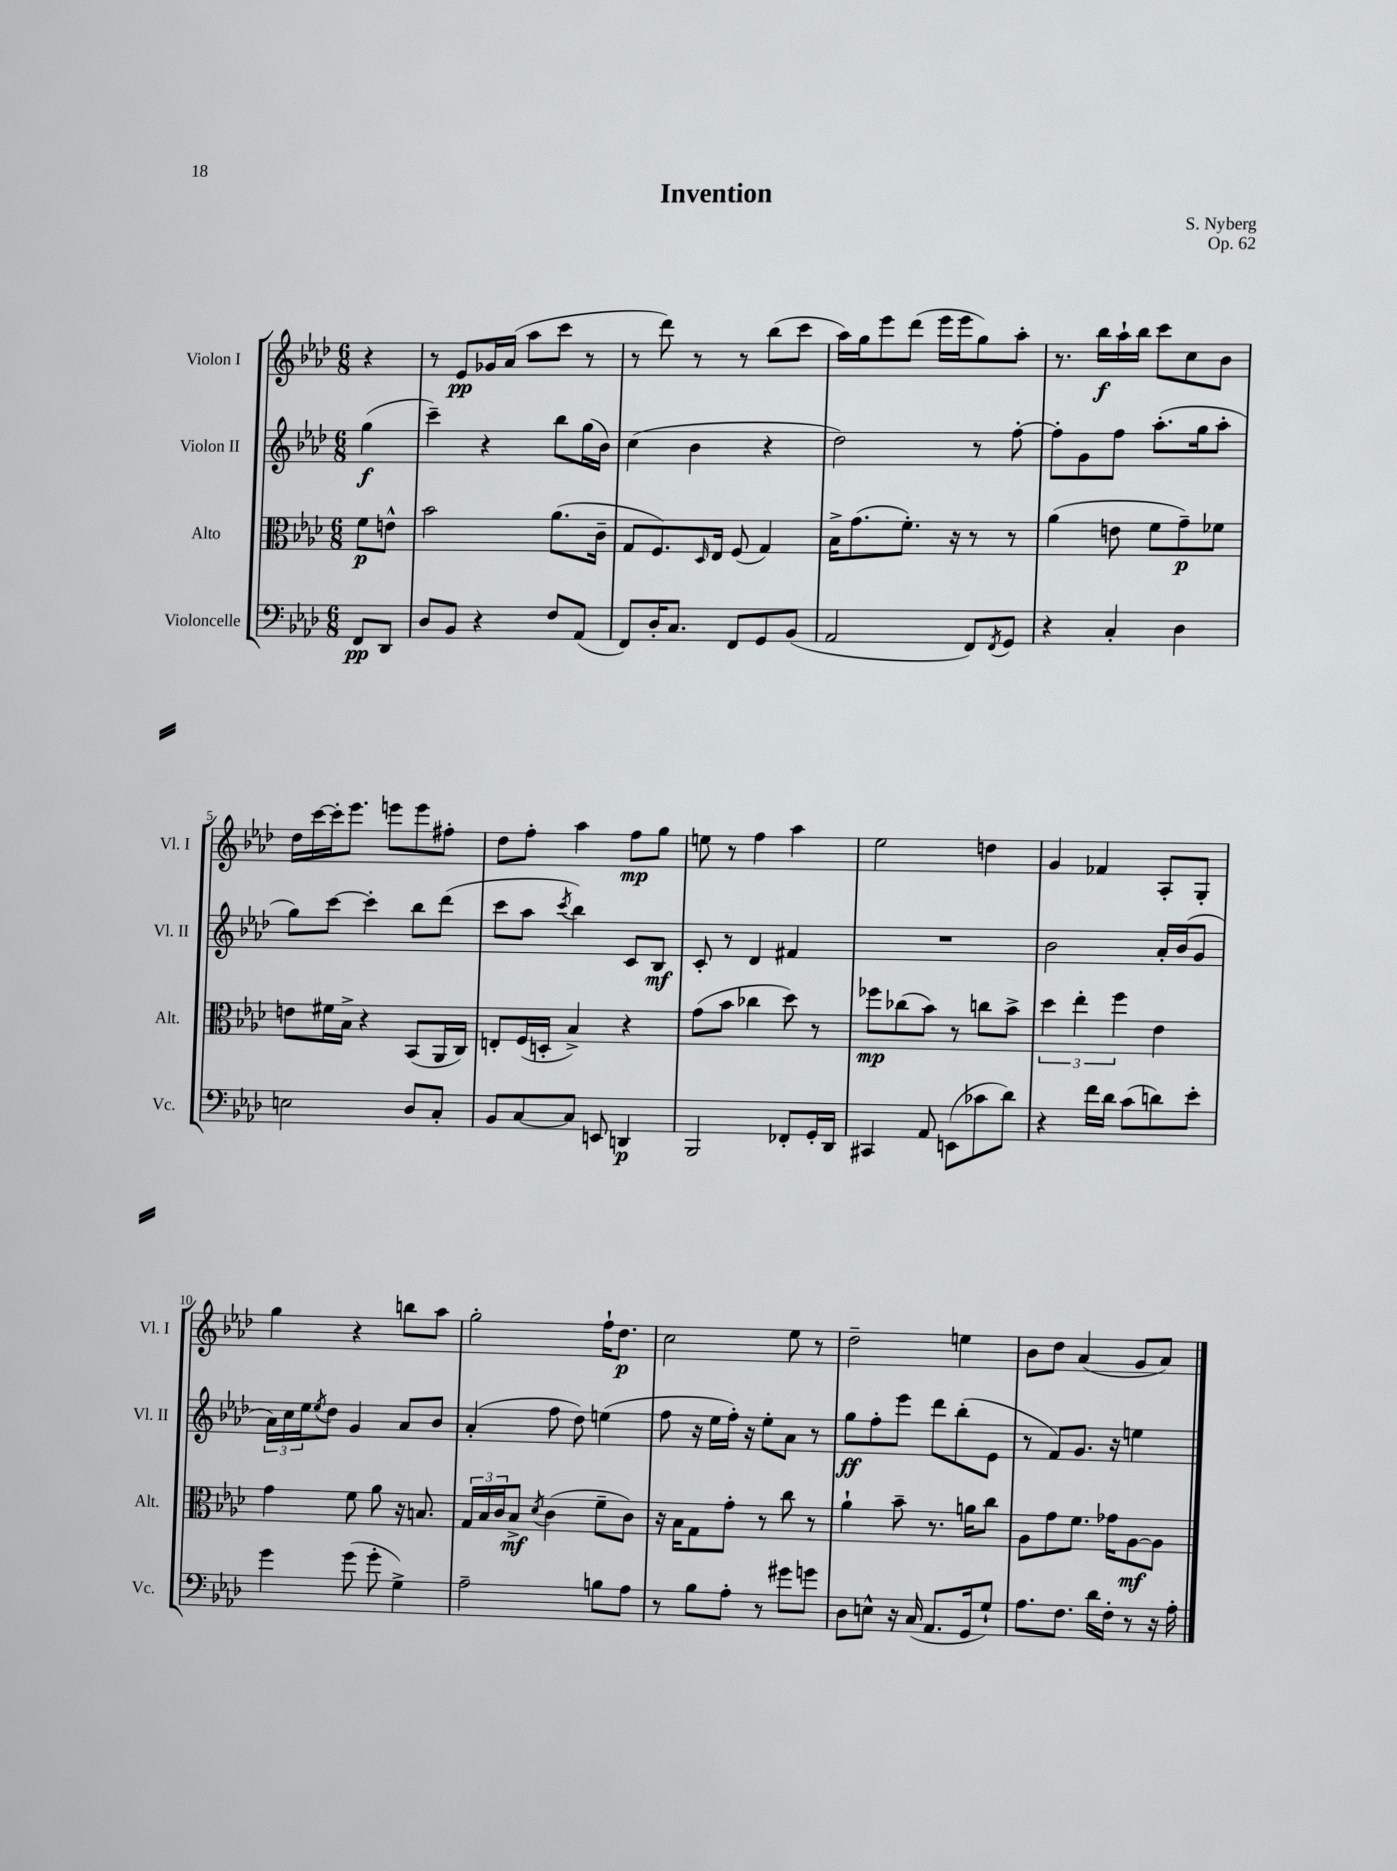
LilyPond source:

\header { title = "Invention" composer = "S. Nyberg" opus = "Op. 62" }
<<
\new StaffGroup <<
\new Staff = "s0" \with { instrumentName = "Violon I" shortInstrumentName = "Vl. I" } {
    \clef treble \key aes \major \numericTimeSignature \time 6/8 \partial 4
    r4 |
    r8 ees'8\pp ges'16 aes'16( aes''8 c'''8 r8 |
    r8 des'''8) r8 r8 bes''8( c'''8 |
    aes''16) g''16 ees'''8 des'''8( ees'''16 ees'''16 g''8) aes''8-. |
    r8. bes''16\f aes''16-! bes''16 c'''8 c''8 bes'8 |
    des''16 c'''16~ c'''16-. ees'''8. e'''8 e'''8 fis''8-. |
    des''8 f''8-. aes''4 f''8\mp g''8 |
    e''8 r8 f''4 aes''4 |
    ees''2 d''4 |
    g'4 fes'4 aes8-. g8-. |
    g''4 r4 b''8 aes''8 |
    g''2-. f''16-! des''8.\p |
    c''2 ees''8 r8 |
    des''2-- e''4 |
    bes'8 des''8 aes'4( g'8 aes'8) \bar "|." |
}
\new Staff = "s1" \with { instrumentName = "Violon II" shortInstrumentName = "Vl. II" } {
    \clef treble \key aes \major \numericTimeSignature \time 6/8 \partial 4
    g''4\f( |
    c'''4--) r4 bes''8 g''16( bes'16) |
    c''4( bes'4 r4 |
    des''2) r8 f''8~-. |
    f''8-. g'8 f''8 aes''8.-.( g''16 aes''8-. |
    g''8) c'''8~ c'''4-. bes''8 des'''8( |
    c'''8 aes''8 \acciaccatura { c'''8 } bes''4) c'8 bes8\mf |
    c'8-. r8 des'4 fis'4 |
    R2. |
    bes'2 aes'16-. bes'16( g'8 |
    \tuplet 3/2 { aes'16) c''16 ees''16 } \acciaccatura { ees''8 } des''8 g'4 aes'8 bes'8 |
    aes'4-.( f''8 des''8) e''4( |
    f''8 r16 ees''16 f''16-.) r16 ees''8-. aes'8 r8 |
    g''8\ff f''8-. ees'''8 des'''8 bes''8-.( ees'8 |
    r8 f'8) g'8. r16 e''4 \bar "|." |
}
\new Staff = "s2" \with { instrumentName = "Alto" shortInstrumentName = "Alt." } {
    \clef alto \key aes \major \numericTimeSignature \time 6/8 \partial 4
    f'8\p e'8-^ |
    bes'2 aes'8.( c'16-- |
    g8 f8.) \grace { des16 } ees16 f8( g4) |
    bes16-> g'8.( f'8.-.) r16 r8 r8 |
    aes'4( e'8 f'8 g'8--\p) fes'8 |
    e'8 fis'16 bes16-> r4 bes,8( aes,16 c16) |
    e8-. f16( d16-. bes4->) r4 |
    g'8( bes'8 ces''4 des''8) r8 |
    fes''8\mp ces''8( bes'8) r8 c''8 bes'8-> |
    \tuplet 3/2 { des''4 ees''4-. f''4 } ees'4 |
    g'4 f'8 aes'8 r16 b8. |
    \tuplet 3/2 { g16 bes16 c'16 } bes8->\mf \acciaccatura { des'8 } c'4( f'8-- c'8) |
    r16 bes16 g8 g'8-. r8 c''8 r8 |
    aes'4-! bes'8-- r8. a'16 c''8 |
    aes8 g'8 f'8. ges'16 aes8~\mf aes8 \bar "|." |
}
\new Staff = "s3" \with { instrumentName = "Violoncelle" shortInstrumentName = "Vc." } {
    \clef bass \key aes \major \numericTimeSignature \time 6/8 \partial 4
    f,8\pp des,8 |
    des8 bes,8 r4 f8 aes,8( |
    f,8) des16-. c8. f,8 g,8 bes,8( |
    aes,2 f,8) \acciaccatura { f,8 } g,8 |
    r4 c4-. des4 |
    e2 des8 c8-. |
    bes,8 c8~ c8 e,8 d,4\p |
    bes,,2 fes,8-. g,16-. des,16 |
    cis,4 aes,8 e,8( ces'8 des'8) |
    r4 f'16 des'16 c'8( d'8) ees'8-. |
    g'4 g'8( g'8-. g4->) |
    aes2-- b8 aes8 |
    r8 bes8 aes8-. r8 gis'8 g'8 |
    des8 e8-^ r16 c16( aes,8. g,16 g8-!) |
    aes8. f8. des'16 f16-. r8 r16 aes16-. \bar "|." |
}
>>
>>
